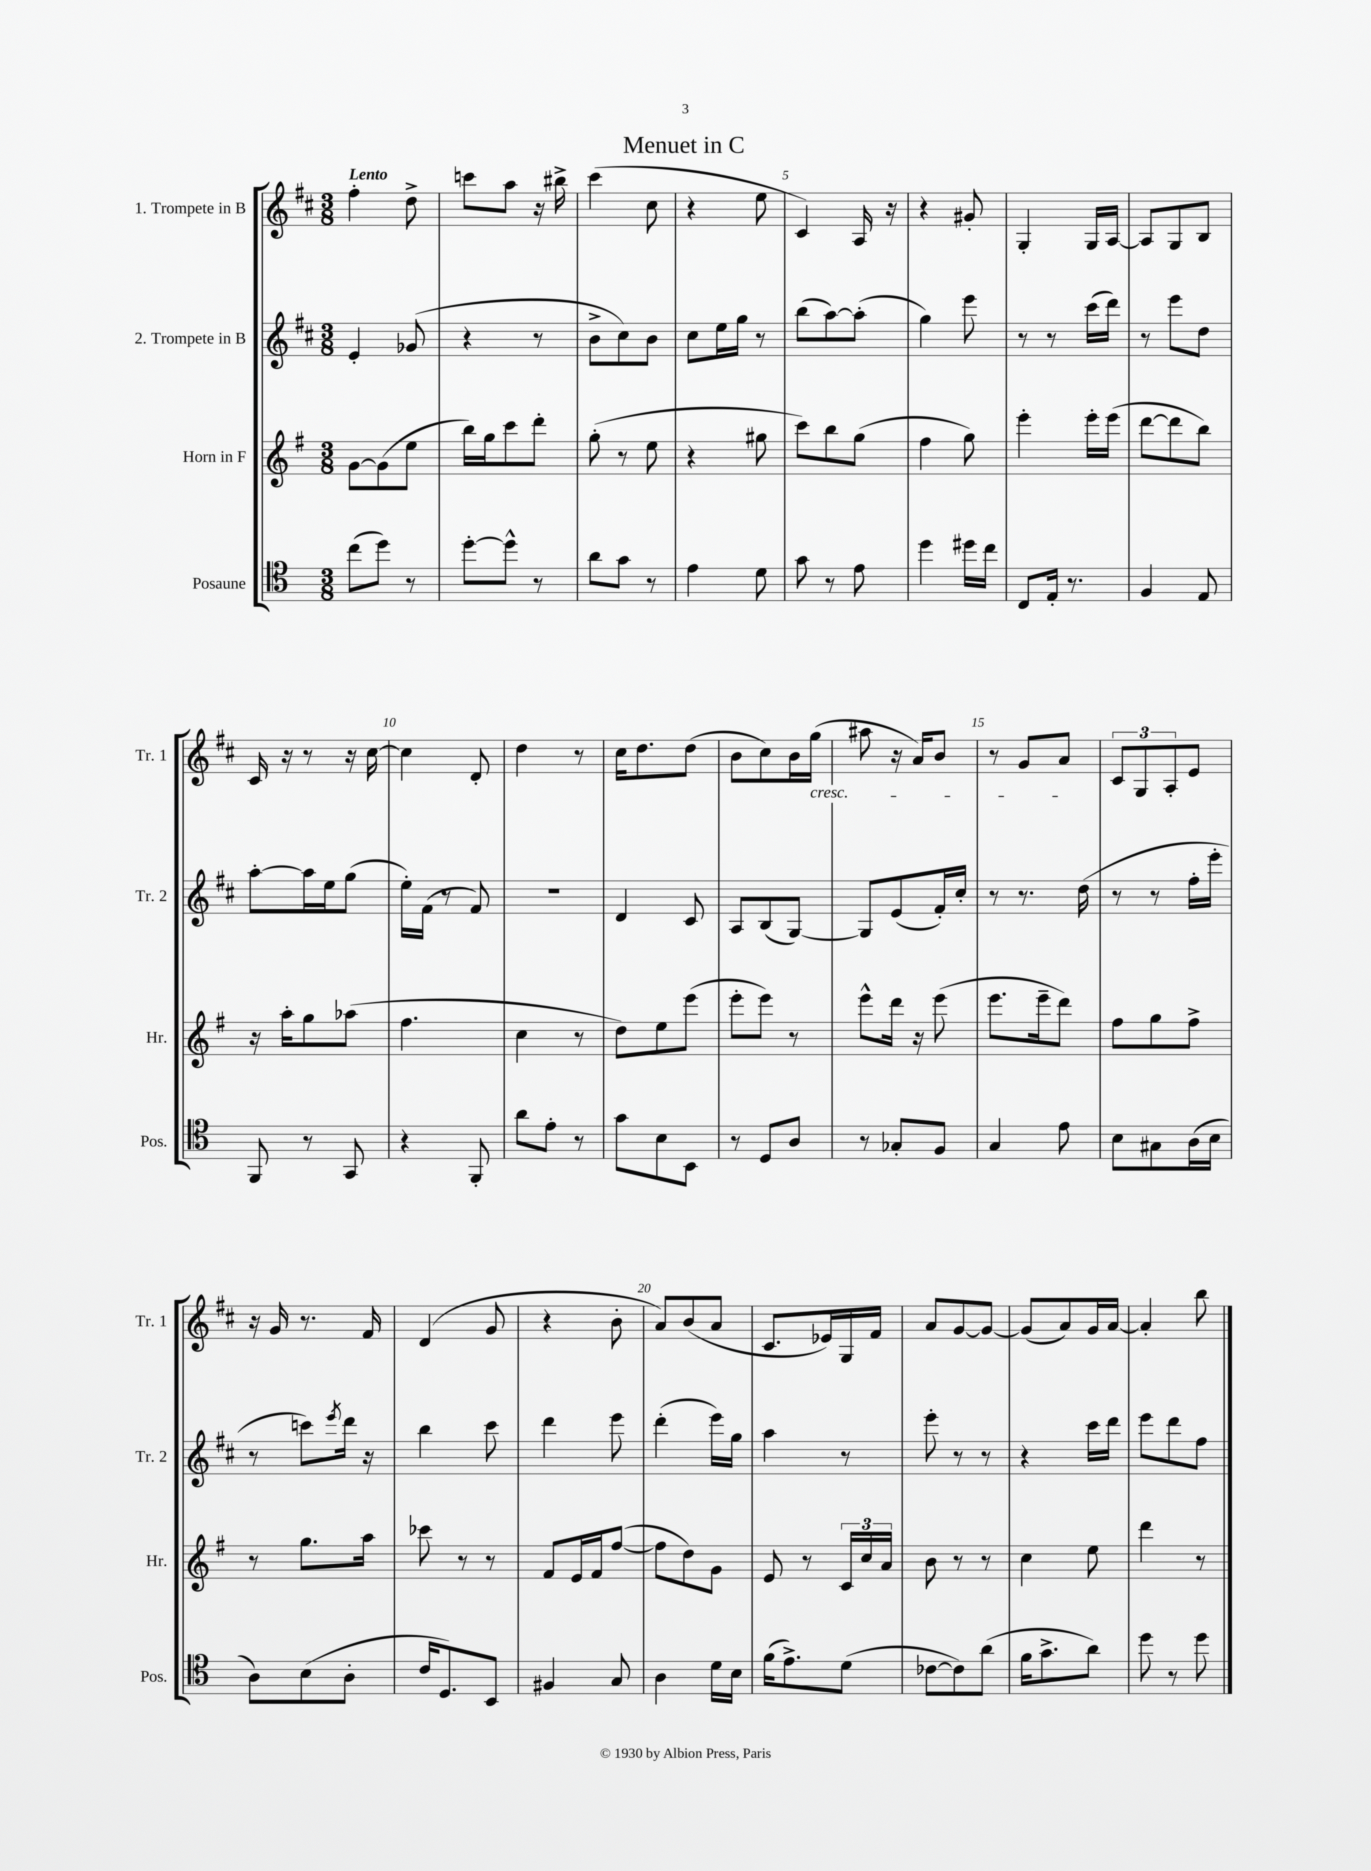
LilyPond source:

\header { title = "Menuet in C" }
<<
\new StaffGroup <<
\new Staff = "s0" \with { instrumentName = "1. Trompete in B" shortInstrumentName = "Tr. 1" } {
    \clef treble \key d \major \numericTimeSignature \time 3/8 \tempo "Lento"
    fis''4-. d''8-> |
    c'''8 a''8 r16 bis''16-> |
    cis'''4( cis''8 |
    r4 e''8 |
    cis'4) a16 r16 |
    r4 gis'8-. |
    g4-. g16 a16~ |
    a8 g8 b8 |
    cis'16 r16 r8 r16 cis''16~ |
    cis''4 d'8-. |
    d''4 r8 |
    cis''16 d''8. d''8( |
    b'8 cis''8) b'16 g''16\cresc( |
    ais''8 r16 a'16) b'8 |
    r8 g'8 a'8\! |
    \tuplet 3/2 { cis'8 g8 a8-. } e'8 |
    r16 g'16 r8. fis'16 |
    d'4( g'8 |
    r4 b'8-. |
    a'8) b'8( a'8 |
    cis'8. ees'16) g16 fis'16 |
    a'8 g'8~ g'8~ |
    g'8( a'8) g'16 a'16~ |
    a'4-. b''8 \bar "|." |
}
\new Staff = "s1" \with { instrumentName = "2. Trompete in B" shortInstrumentName = "Tr. 2" } {
    \clef treble \key d \major \numericTimeSignature \time 3/8
    e'4-. ges'8( |
    r4 r8 |
    b'8-> cis''8) b'8 |
    cis''8 e''16 g''16 r8 |
    b''8( a''8~) a''8-.( |
    g''4) e'''8 |
    r8 r8 cis'''16( d'''16) |
    r8 e'''8 d''8 |
    a''8~-. a''16 e''16 g''8( |
    e''16-.) fis'16( r8 fis'8) |
    R4. |
    d'4 cis'8 |
    a8 b8( g8~) |
    g8 e'8( fis'16-.) cis''16-. |
    r8 r8. d''16( |
    r8 r8 fis''16-. e'''16-. |
    r8 c'''8) \acciaccatura { e'''8 } d'''16 r16 |
    b''4 cis'''8 |
    d'''4 e'''8 |
    d'''4-.( e'''16) g''16 |
    a''4 r8 |
    e'''8-. r8 r8 |
    r4 cis'''16 d'''16 |
    e'''8 d'''8 fis''8 \bar "|." |
}
\new Staff = "s2" \with { instrumentName = "Horn in F" shortInstrumentName = "Hr." } {
    \clef treble \key g \major \numericTimeSignature \time 3/8
    g'8~ g'8( e''8 |
    b''16) g''16 c'''8 d'''8-. |
    g''8-.( r8 e''8 |
    r4 gis''8 |
    c'''8) b''8 g''8( |
    fis''4 g''8) |
    e'''4-. e'''16-. e'''16( |
    d'''8~ d'''8 b''8) |
    r16 a''16-. g''8 aes''8( |
    fis''4. |
    c''4 r8 |
    d''8) e''8 e'''8( |
    e'''8-. e'''8) r8 |
    e'''8-^ d'''16 r16 e'''8( |
    e'''8. e'''16-- d'''8) |
    fis''8 g''8 fis''8-> |
    r8 g''8. a''16 |
    ces'''8 r8 r8 |
    fis'8 e'16 fis'16 fis''8~( |
    fis''8 d''8) g'8 |
    e'8 r8 \tuplet 3/2 { c'16 c''16 a'16 } |
    b'8 r8 r8 |
    c''4 e''8 |
    d'''4 r8 \bar "|." |
}
\new Staff = "s3" \with { instrumentName = "Posaune" shortInstrumentName = "Pos." } {
    \clef tenor \key c \major \numericTimeSignature \time 3/8
    c''8( d''8) r8 |
    d''8~-. d''8-^ r8 |
    a'8 g'8 r8 |
    e'4 d'8 |
    g'8 r8 e'8 |
    d''4 dis''16 c''16 |
    c8 e16-. r8. |
    f4 e8 |
    f,8 r8 g,8 |
    r4 f,8-. |
    a'8 e'8-. r8 |
    g'8 b8 b,8 |
    r8 d8 a8 |
    r8 ges8-. f8 |
    g4 e'8 |
    b8 gis8 a16( b16 |
    a8) b8( a8-. |
    c'16 d8.) b,8 |
    fis4 g8 |
    a4 d'16 b16 |
    f'16( e'8.->) d'8( |
    ces'8~ ces'8) a'8( |
    f'16 g'8.-> a'8) |
    d''8 r8 d''8 \bar "|." |
}
>>
>>
\layout { \context { \Score \override BarNumber.break-visibility = ##(#f #t #t) barNumberVisibility = #(every-nth-bar-number-visible 5) } }
